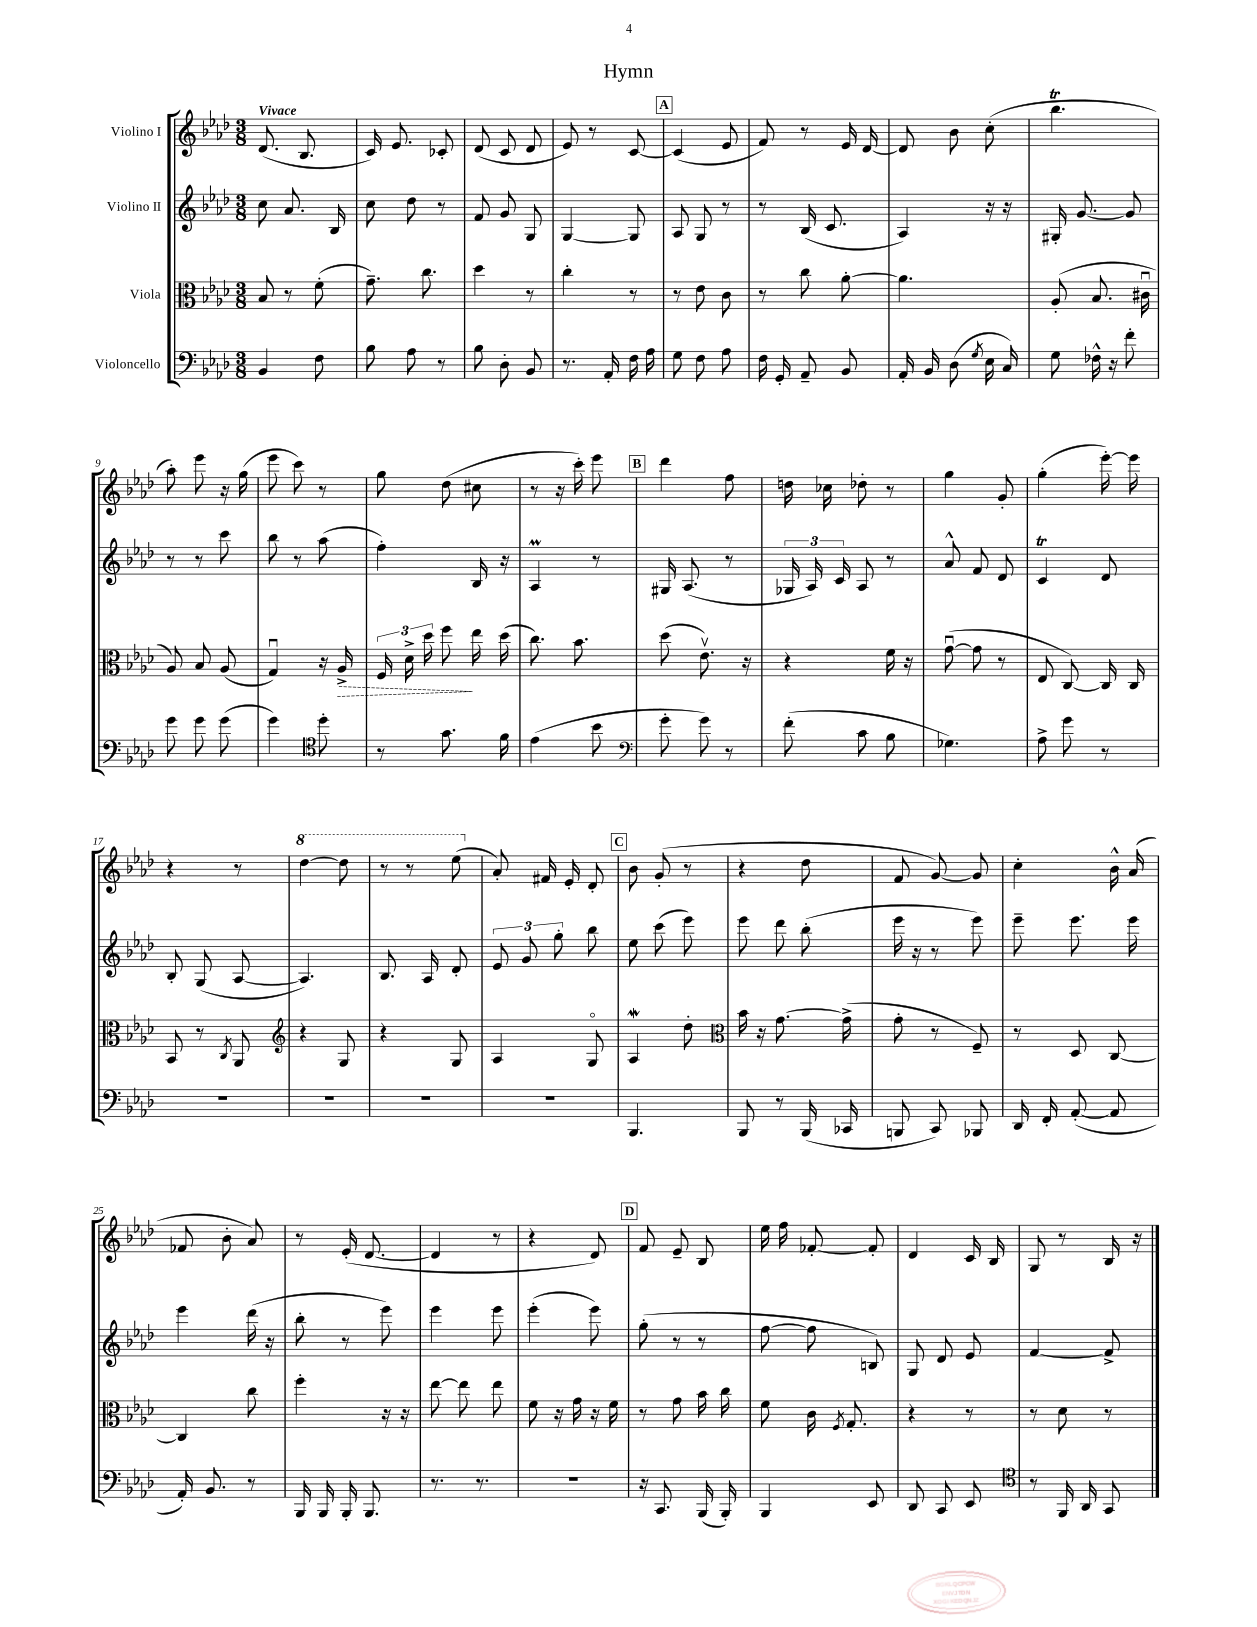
\header { title = "Hymn" }
<<
\new StaffGroup <<
\new Staff = "s0" \with { instrumentName = "Violino I" } {
    \clef treble \key aes \major \numericTimeSignature \time 3/8 \tempo "Vivace"
    \autoBeamOff des'8.( bes8. |
    c'16) ees'8. ces'8-. |
    des'8( c'8 des'8 |
    ees'8) r8 c'8~ |
    \mark \markup { \box "A" } c'4( ees'8 |
    f'8) r8 ees'16 des'16~ |
    des'8 bes'8 c''8-.( |
    bes''4.\trill |
    aes''8-.) ees'''8 r16 g''16( |
    ees'''8 c'''8) r8 |
    g''8 des''8( cis''8 |
    r8 r16 c'''16-.) ees'''8 |
    \mark \markup { \box "B" } des'''4 f''8 |
    d''16 ces''16 des''8-. r8 |
    g''4 g'8-. |
    g''4-.( ees'''16~-.) ees'''16 |
    r4 r8 |
    \ottava #1 des'''4~ des'''8 |
    r8 r8 ees'''8( \ottava #0 |
    aes'8-.) fis'16 ees'16-. des'8-. |
    \mark \markup { \box "C" } bes'8 g'8-.( r8 |
    r4 des''8 |
    f'8 g'8~) g'8 |
    c''4-. bes'16-^ aes'16( |
    fes'8 bes'8-. aes'8) |
    r8 ees'16-.( des'8.~ |
    des'4 r8 |
    r4 des'8) |
    \mark \markup { \box "D" } f'8 ees'8-- bes8 |
    ees''16 f''16 fes'8~-. fes'8-. |
    des'4 c'16 bes16 |
    g8 r8 bes16 r16 \bar "|." |
}
\new Staff = "s1" \with { instrumentName = "Violino II" } {
    \clef treble \key aes \major \numericTimeSignature \time 3/8
    \autoBeamOff c''8 aes'8. bes16 |
    c''8 des''8 r8 |
    f'8 g'8 g8 |
    g4~ g8 |
    \mark \markup { \box "A" } aes8 g8 r8 |
    r8 bes16( c'8. |
    aes4) r16 r16 |
    gis16-. g'8.~ g'8 |
    r8 r8 c'''8 |
    bes''8 r8 aes''8( |
    f''4-.) bes16 r16 |
    aes4\prall r8 |
    \mark \markup { \box "B" } gis16 aes8.( r8 |
    \tuplet 3/2 { ges16 aes16) c'16 } aes8 r8 |
    aes'8-^ f'8 des'8 |
    c'4\trill des'8 |
    bes8-. g8( aes8~ |
    aes4.) |
    bes8. aes16 des'8-. |
    \tuplet 3/2 { ees'8 g'8 g''8-. } bes''8 |
    \mark \markup { \box "C" } ees''8 c'''8( ees'''8) |
    ees'''8 des'''8 bes''8-.( |
    ees'''16 r16 r8 ees'''8) |
    ees'''8-- ees'''8. ees'''16 |
    ees'''4 des'''16( r16 |
    bes''8-. r8 ees'''8) |
    ees'''4 ees'''8 |
    ees'''4-.( ees'''8) |
    \mark \markup { \box "D" } g''8-.( r8 r8 |
    f''8~ f''8 b8) |
    g8 des'8 ees'8 |
    f'4~ f'8-> \bar "|." |
}
\new Staff = "s2" \with { instrumentName = "Viola" } {
    \clef alto \key aes \major \numericTimeSignature \time 3/8
    \autoBeamOff bes8 r8 f'8-.( |
    g'8.--) c''8. |
    des''4 r8 |
    c''4-. r8 |
    \mark \markup { \box "A" } r8 ees'8 c'8 |
    r8 c''8 aes'8~-. |
    aes'4. |
    aes8-.( bes8. cis'16\downbow |
    aes8) bes8 aes8( |
    g4\downbow) r16 \once \override Hairpin.style = #'dashed-line aes16->\> |
    \tuplet 3/2 { f16 des'16-> des''16 } f''8\! ees''16 des''16( |
    c''8.) bes'8. |
    \mark \markup { \box "B" } des''8( ees'8.\upbow) r16 |
    r4 f'16 r16 |
    g'8~\downbow( g'8 r8 |
    ees8 c8~) c16 c16 |
    bes,8 r8 \acciaccatura { c8 } aes,8 |
    \clef treble r4 g8 |
    r4 g8 |
    aes4 g8\flageolet |
    \mark \markup { \box "C" } aes4\mordent des''8-. |
    \clef alto bes'16 r16 g'8.~ g'16->( |
    g'8-. r8 f8--) |
    r8 des8 c8~ |
    c4 c''8 |
    f''4-. r16 r16 |
    ees''8~ ees''8 ees''8 |
    f'8 r16 g'16 r16 f'16 |
    \mark \markup { \box "D" } r8 g'8 bes'16 c''16 |
    f'8 c'16 \acciaccatura { f8 } g8.-. |
    r4 r8 |
    r8 des'8 r8 \bar "|." |
}
\new Staff = "s3" \with { instrumentName = "Violoncello" } {
    \clef bass \key aes \major \numericTimeSignature \time 3/8
    \autoBeamOff bes,4 f8 |
    bes8 aes8 r8 |
    bes8 des8-. bes,8 |
    r8. aes,16-. f16 aes16 |
    \mark \markup { \box "A" } g8 f8 aes8 |
    f16 g,16-. aes,8-- bes,8 |
    aes,16-. bes,16 des8( \acciaccatura { g8 } ees16 c16) |
    g8 fes16-^ r16 f'8-. |
    g'8 g'8 g'8( |
    g'4) \clef tenor des''8-. |
    r8 g'8. f'16 |
    ees'4( bes'8 |
    \mark \markup { \box "B" } \clef bass g'8-. g'8) r8 |
    f'8-.( c'8 bes8 |
    ges4.) |
    aes8-> g'8 r8 |
    R4. |
    R4. |
    R4. |
    R4. |
    \mark \markup { \box "C" } bes,,4. |
    bes,,8 r8 bes,,16( ces,16 |
    b,,8 c,8) bes,,8 |
    des,16 f,16-. aes,8~-.( aes,8 |
    aes,16-.) bes,8. r8 |
    bes,,16 bes,,16 bes,,16-. bes,,8. |
    r8. r8. |
    r4. |
    \mark \markup { \box "D" } r16 c,8. bes,,16( bes,,16-.) |
    bes,,4 ees,8 |
    des,8 c,8 ees,8 |
    \clef tenor r8 f,16 aes,16 g,8 \bar "|." |
}
>>
>>
